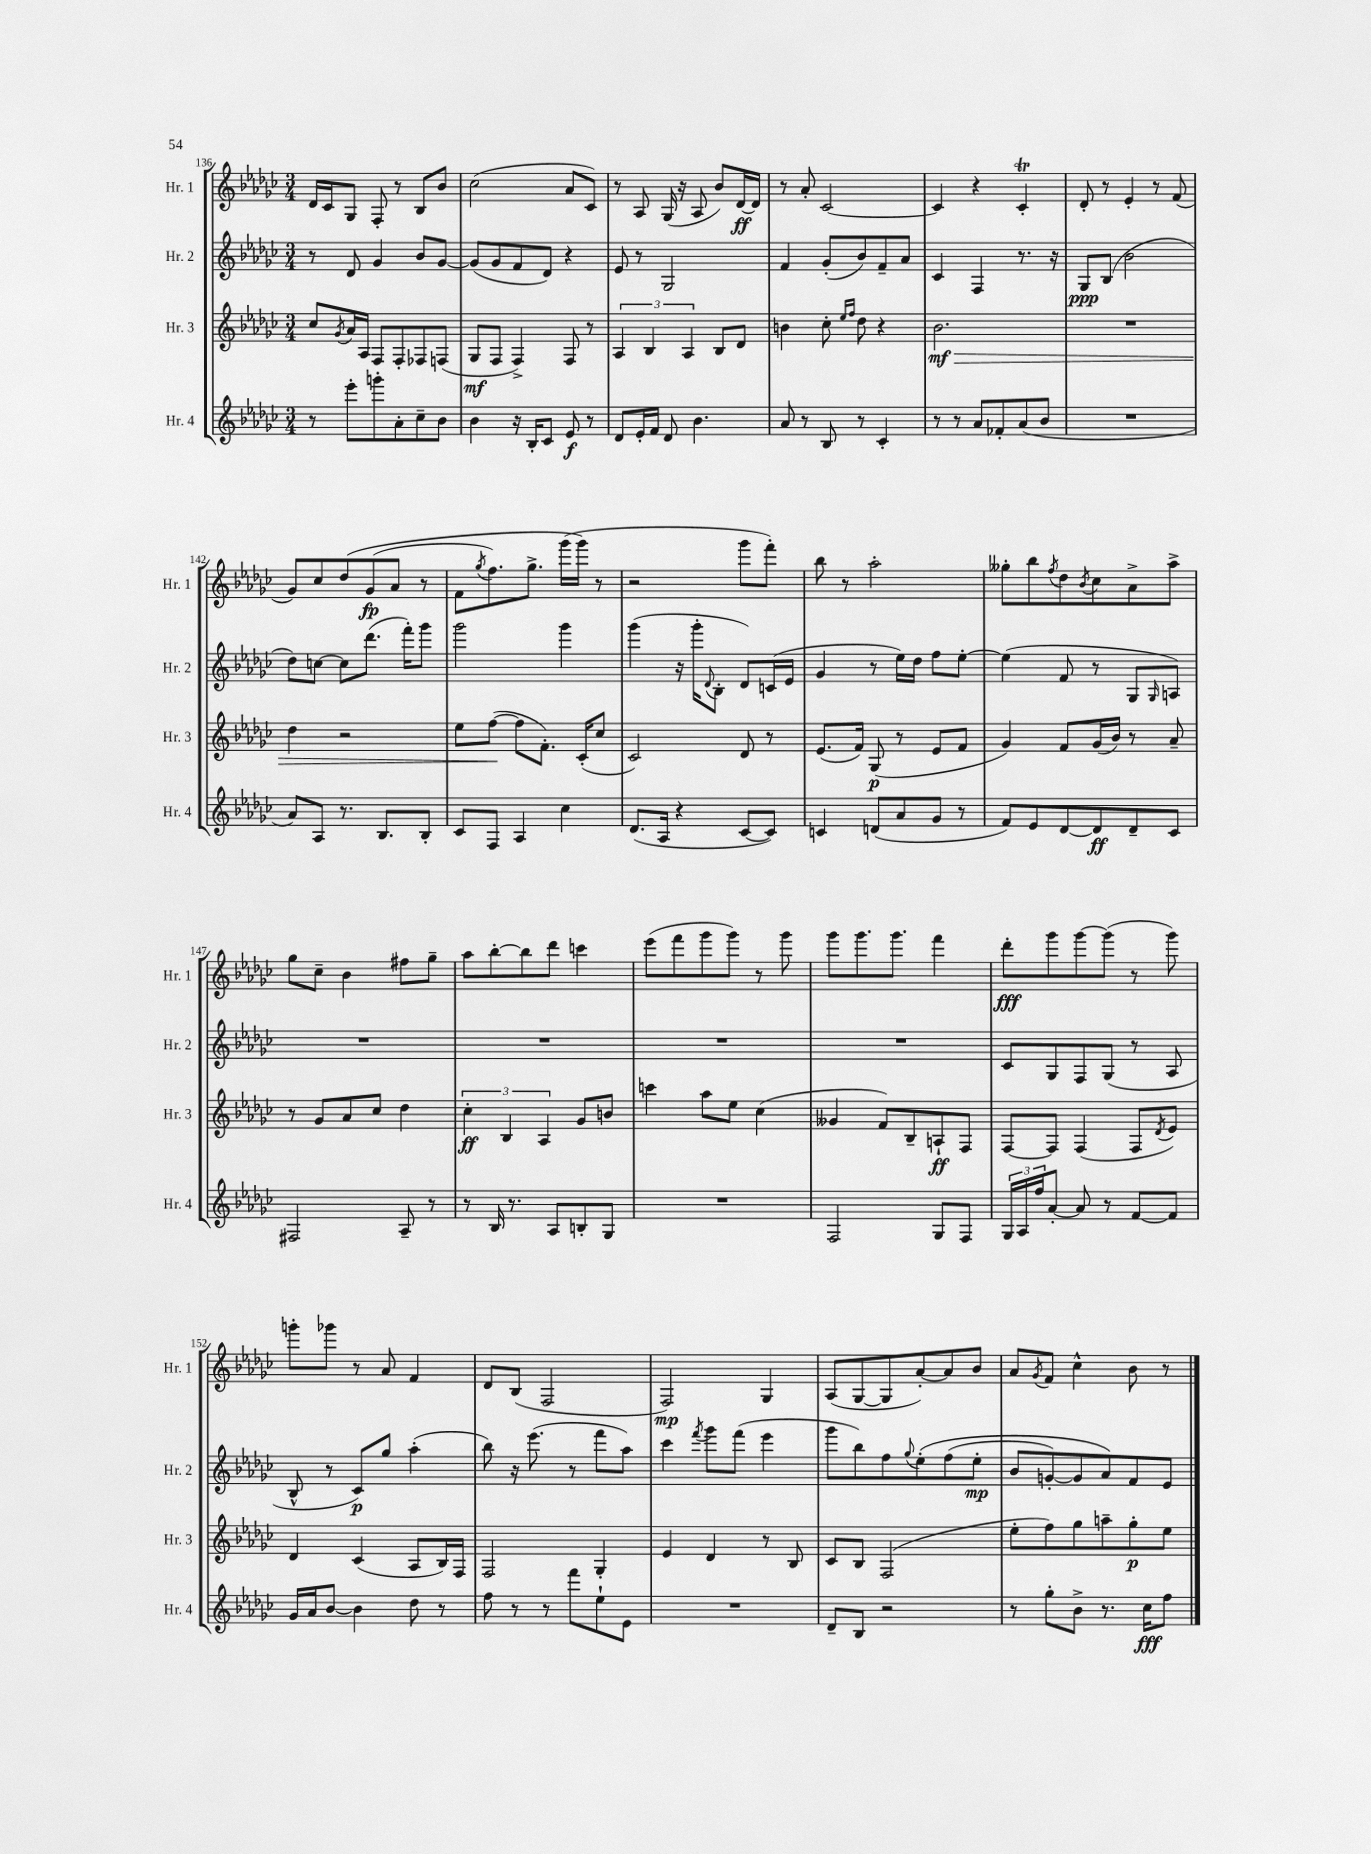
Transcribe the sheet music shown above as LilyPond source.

<<
\new StaffGroup <<
\new Staff = "s0" \with { instrumentName = "Hr. 1" shortInstrumentName = "Hr. 1" } {
    \clef treble \key ges \major \numericTimeSignature \time 3/4
    des'16 ces'16 ges8 f8-. r8 bes8 bes'8 |
    ces''2( aes'8 ces'8) |
    r8 aes8 ges16( r16 aes8 bes'8) des'16~\ff des'16 |
    r8 aes'8-. ces'2~ |
    ces'4 r4 ces'4-.\trill |
    des'8-. r8 ees'4-. r8 f'8( |
    ges'8) ces''8 des''8\( ges'8\fp( aes'8 r8 |
    f'8 \acciaccatura { ges''8 } f''8.) ges''8.-> ges'''16( ges'''16\) r8 |
    r2 ges'''8 f'''8-.) |
    bes''8 r8 aes''2-. |
    geses''8-. bes''8 \acciaccatura { f''8 } des''8 \acciaccatura { bes'8 } ces''8 aes'8-> aes''8-> |
    ges''8 ces''8-- bes'4 fis''8 ges''8-- |
    aes''8 bes''8~-. bes''8 des'''8 c'''4 |
    ees'''8( f'''8 ges'''8 ges'''8) r8 ges'''8 |
    ges'''8 ges'''8. ges'''8. f'''4 |
    des'''8-.\fff ges'''8 ges'''8~ ges'''8( r8 ges'''8) |
    g'''8-. ges'''8 r8 aes'8 f'4 |
    des'8 bes8( f2 |
    f2\mp) ges4 |
    aes8( ges8~ ges8 aes'8~-.) aes'8 bes'8 |
    aes'8 \acciaccatura { ges'8 } f'8 ces''4-^ bes'8 r8 \bar "|." |
}
\new Staff = "s1" \with { instrumentName = "Hr. 2" shortInstrumentName = "Hr. 2" } {
    \clef treble \key ges \major \numericTimeSignature \time 3/4
    r8 des'8 ges'4 bes'8 ges'8~ |
    ges'8( ges'8 f'8 des'8) r4 |
    ees'8 r8 ges2 |
    f'4 ges'8-.( bes'8) f'8-- aes'8 |
    ces'4 f4 r8. r16 |
    ges8\ppp bes8( bes'2 |
    des''8) c''8~ c''8 des'''8.( f'''16-.) ges'''8 |
    ges'''2 ges'''4 |
    ges'''4( r16 ges'''16-. \appoggiatura { des'8 } bes8-. des'8) c'16( ees'16 |
    ges'4 r8 ees''16) des''16 f''8 ees''8~-. |
    ees''4( f'8 r8 ges8 \grace { ges16 } a8) |
    R2. |
    R2. |
    R2. |
    R2. |
    ces'8 ges8 f8 ges8( r8 aes8 |
    bes8-^ r8 ces'8\p) ges''8 aes''4-.( |
    bes''8) r16 ees'''8.( r8 f'''8 aes''8) |
    ces'''4 \acciaccatura { f'''8 } ges'''8 f'''8( ees'''4 |
    ges'''8 bes''8) f''8 \appoggiatura { ges''8 } ees''8-.\( f''8( ees''8-.\mp |
    bes'8 g'8~-.) g'8 aes'8\) f'8 ees'8 \bar "|." |
}
\new Staff = "s2" \with { instrumentName = "Hr. 3" shortInstrumentName = "Hr. 3" } {
    \clef treble \key ges \major \numericTimeSignature \time 3/4
    ces''8 \acciaccatura { ges'8 } aes'16 aes16 f8 f8-. fes8 f8( |
    ges8\mf f8 f4->) f8 r8 |
    \tuplet 3/2 { aes4 bes4 aes4 } bes8 des'8 |
    b'4 ces''8-. \grace { ees''16 f''16 } des''8 r4 |
    bes'2.\mf\> |
    R2. |
    des''4 r2 |
    ees''8 f''8~\!( f''8 f'8.-.) ces'16-.( ces''8 |
    ces'2) des'8 r8 |
    ees'8.( f'16) ges8\p( r8 ees'8 f'8 |
    ges'4) f'8 ges'16( bes'16) r8 aes'8-- |
    r8 ges'8 aes'8 ces''8 des''4 |
    \tuplet 3/2 { ces''4-.\ff bes4 aes4 } ges'8 b'8 |
    c'''4 aes''8 ees''8 ces''4( |
    geses'4 f'8) bes8-- a8-!\ff f8 |
    f8~ f8 f4( f8 \acciaccatura { des'8 } ees'8) |
    des'4 ces'4( aes8 bes16) f16 |
    f2 ges4-. |
    ees'4 des'4 r8 bes8 |
    ces'8 bes8 f2( |
    ees''8-. f''8) ges''8 a''8-- ges''8-.\p ees''8 \bar "|." |
}
\new Staff = "s3" \with { instrumentName = "Hr. 4" shortInstrumentName = "Hr. 4" } {
    \clef treble \key ges \major \numericTimeSignature \time 3/4
    r8 ees'''8-. g'''8-. aes'8-. ces''8-- bes'8 |
    bes'4 r16 bes16-. ces'8 ees'8\f r8 |
    des'8 ees'16-. f'16 des'8 bes'4. |
    aes'8 r8 bes8 r8 ces'4-. |
    r8 r8 aes'8 fes'8-. aes'8( bes'8 |
    R2. |
    aes'8) aes8 r8. bes8. bes8-. |
    ces'8 f8 aes4 ces''4 |
    des'8.( aes16 r4 ces'8~ ces'8) |
    c'4 d'8( aes'8 ges'8 r8 |
    f'8) ees'8 des'8~ des'8\ff des'8-- ces'8 |
    fis2 aes8-- r8 |
    r8 bes16 r8. aes8 b8-. ges8 |
    R2. |
    f2 ges8 f8 |
    \tuplet 3/2 { ges16 aes16 f''16 } aes'8~-. aes'8 r8 f'8~ f'8 |
    ges'16 aes'16 bes'8~ bes'4 des''8 r8 |
    f''8 r8 r8 f'''8 ees''8-! ees'8 |
    R2. |
    des'8-- bes8 r2 |
    r8 ges''8-. bes'8-> r8. ces''16\fff f''8 \bar "|." |
}
>>
>>
\layout { \context { \Score currentBarNumber = #136 } }
